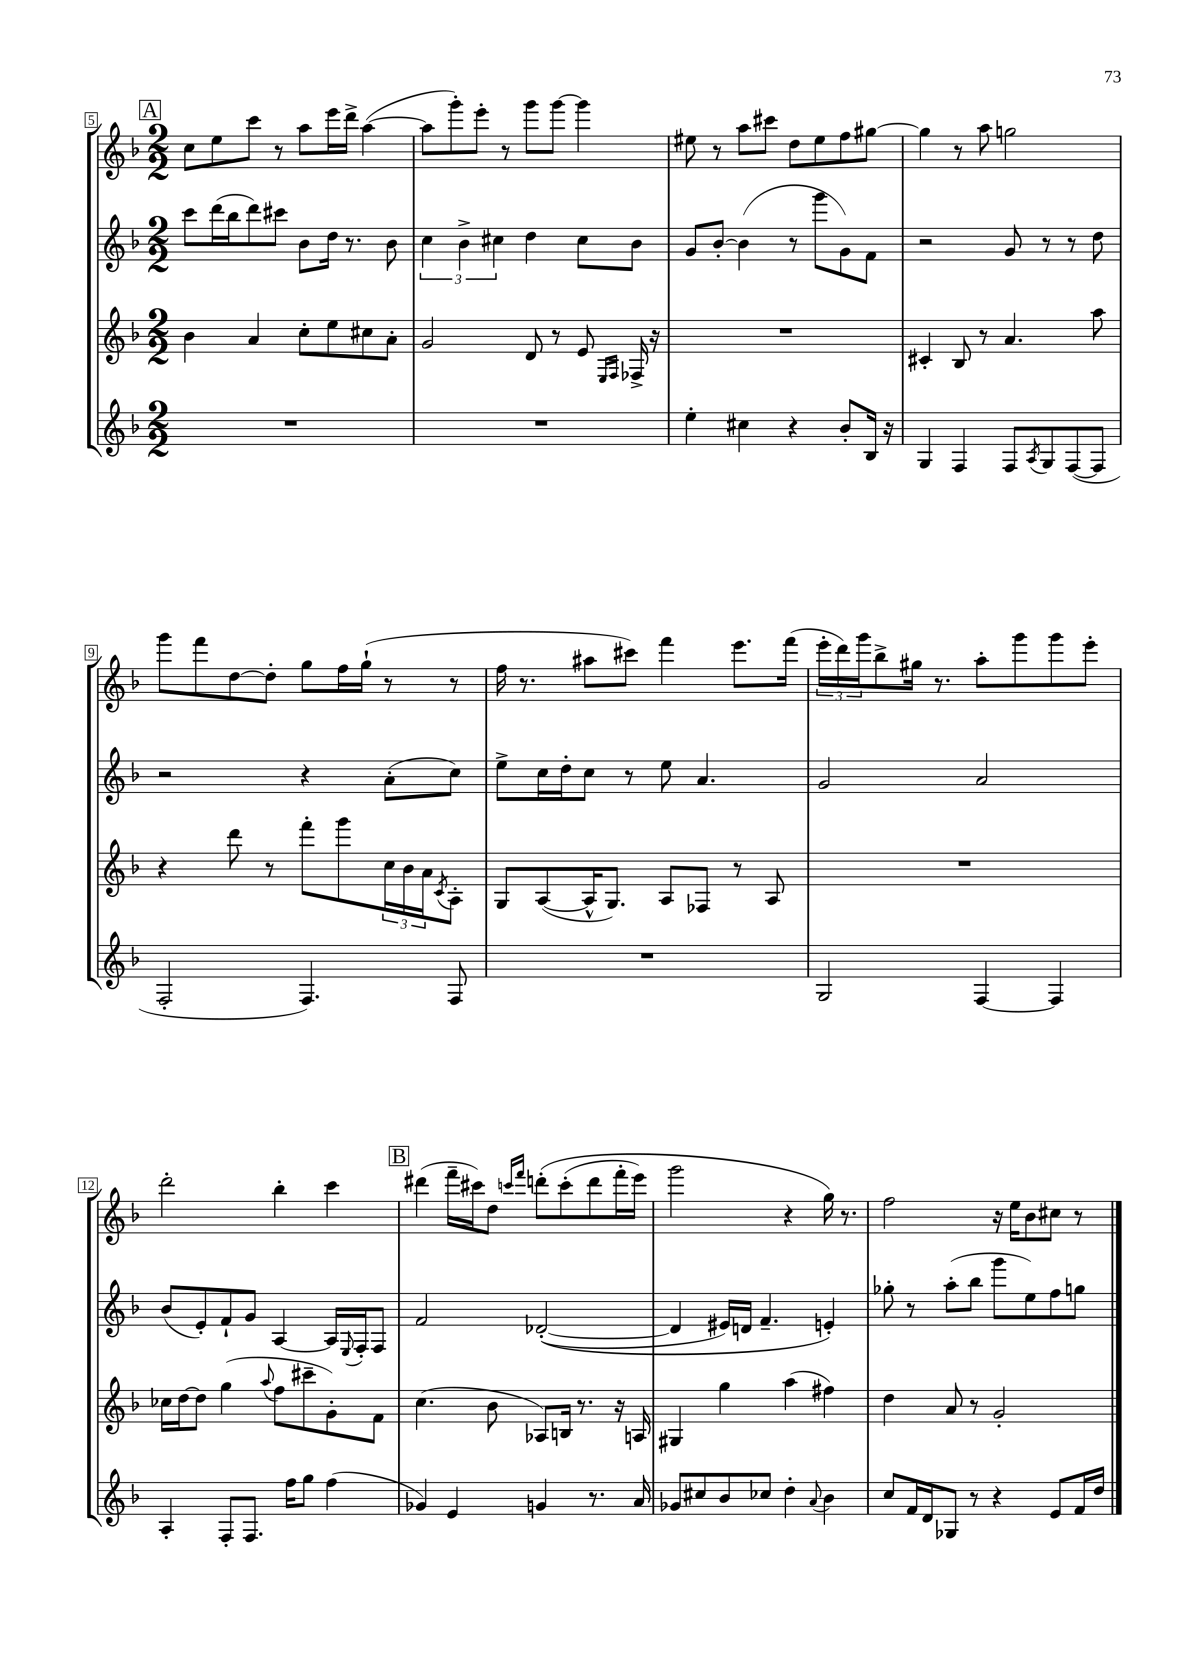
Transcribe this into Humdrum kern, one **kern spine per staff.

**kern	**kern	**kern	**kern
*staff4	*staff3	*staff2	*staff1
*clefG2	*clefG2	*clefG2	*clefG2
*k[b-]	*k[b-]	*k[b-]	*k[b-]
*M2/2	*M2/2	*M2/2	*M2/2
1r	4b-\	8ccc\L	8cc\L
.	.	(16ddd\L	8ee\
.	.	16bb-\J	.
.	4a/	8ddd\)	8ccc\J
.	.	8ccc#\J	8r
.	8cc'\L	8b-\L	8aa\L
.	8ee\	16dd\Jk	16eee\L
.	.	8.r	16ddd^\JJ
.	8cc#\	.	([4aa\
.	8a'\J	8b-\	.
=	=	=	=
1r	2g/	6cc\	8aa\]L
.	.	.	8ggg'\)
.	.	6b-^\	.
.	.	.	8eee'\J
.	.	6cc#\	.
.	.	.	8r
.	8d/	4dd\	8ggg\L
.	8r	.	[8ggg\J
.	8e/	8cc#\L	4ggg\]
.	16qqE/LL	.	.
.	16qqF/JJ	.	.
.	16F-^/	8b-\J	.
.	16r	.	.
=	=	=	=
4ee'\	1r	8g/L	8ee#\
.	.	[8b-'/J	8r
4cc#\	.	(4b-\]	8aa\L
.	.	.	8ccc#\J
4r	.	8r	8dd\L
.	.	8ggg\L	8ee#\
8b-'/L	.	8g\)	8ff\
16B-/Jk	.	8f\J	[8gg#\J
16r	.	.	.
=	=	=	=
4G/	4c#'/	2r	4gg#\]
4F/	8B-/	.	8r
.	8r	.	8aa\
8F/L	4.a/	8g/	2gg\
8qA/	.	.	.
8G/	.	8r	.
([8F/	.	8r	.
8F/]J	8aa\	8dd\	.
=	=	=	=
2F'/	4r	2r	8ggg\L
.	.	.	8fff\
.	8ddd\	.	[8dd\
.	8r	.	8dd'\]J
4.F/)	8fff'\L	4r	8gg\L
.	8ggg\	.	16ff\L
.	.	.	(16gg`\JJ
.	24cc\L	(8a'\L	8r
.	24b-\	.	.
.	24a\J	.	.
.	8qc/	.	.
8F/	8A'\J	8cc\J)	8r
=	=	=	=
1r	8G/L	8ee^\L	16ff\
.	.	.	8.r
.	([8A/	16cc\L	.
.	.	16dd'\J	.
.	16A^^/]K	8cc\J	8aa#\L
.	8.G/J)	.	.
.	.	8r	8ccc#\J)
.	8A/L	8ee\	4fff\
.	8F-/J	4.a/	.
.	8r	.	8.eee\L
.	8A/	.	.
.	.	.	(16fff\Jk
=	=	=	=
2G/	1r	2g/	24eee'\LL
.	.	.	24ddd\)
.	.	.	24ggg\J
.	.	.	8bb-^\
.	.	.	16gg#\Jk
.	.	.	8.r
[4F/	.	2a/	8aa'\L
.	.	.	8ggg\
4F/]	.	.	8ggg\
.	.	.	8eee'\J
=	=	=	=
4A'/	16cc-\LL	(8b-/L	2ddd'\
.	[16dd\J	.	.
.	8dd\]J	8e'/)	.
8F'/L	(4gg\	8f`/	.
8.F/J	.	8g/J	.
.	8qqaa/	.	.
.	8ff\L	[4A/	4bb-'\
16ff\LK	.	.	.
8gg\J	8ccc#~\	.	.
(4ff\	8g'\)	16A/]LL	4ccc\
.	.	8qqE/	.
.	.	16F'/J	.
.	8f\J	8F/J	.
=	=	=	=
4g-/)	(4.cc\	2f/	(4ddd#\
4e/	.	.	16fff~\LL
.	.	.	16ccc#\J)
.	8b-\	.	8dd\J
.	.	.	16qqccc/LL
.	.	.	16qqfff/JJ
4g/	8A-/L)	&(([2d-'/	&(8ddd'\L
.	16B/Jk	.	(8ccc'\
.	8.r	.	.
8.r	.	.	8ddd\
.	16r	.	16fff'\L
16a/	16A/	.	16eee\JJ)
=	=	=	=
8g-/L	4G#/	4d-/]	2ggg\
8cc#/	.	.	.
8b-/	4gg\	16e#/LL)	.
.	.	16d/JJ	.
8cc-/J	.	4.f~/	.
4dd'\	(4aa\	.	4r
8qqa/	.	.	.
4b-\	4ff#\)	4e'/&)	16gg\&)
.	.	.	8.r
=	=	=	=
8cc/L	4dd\	8gg-'\	2ff\
16f/L	.	8r	.
16d/J	.	.	.
8G-/J	8a/	(8aa'\L	.
8r	8r	8bb-\J	.
4r	2g'/	8ggg\L	16r
.	.	.	16ee\LK
.	.	8ee\)	8b-\
8e/L	.	8ff\	8cc#\J
16f/L	.	8gg\J	8r
16dd/JJ	.	.	.
==	==	==	==
*-	*-	*-	*-
